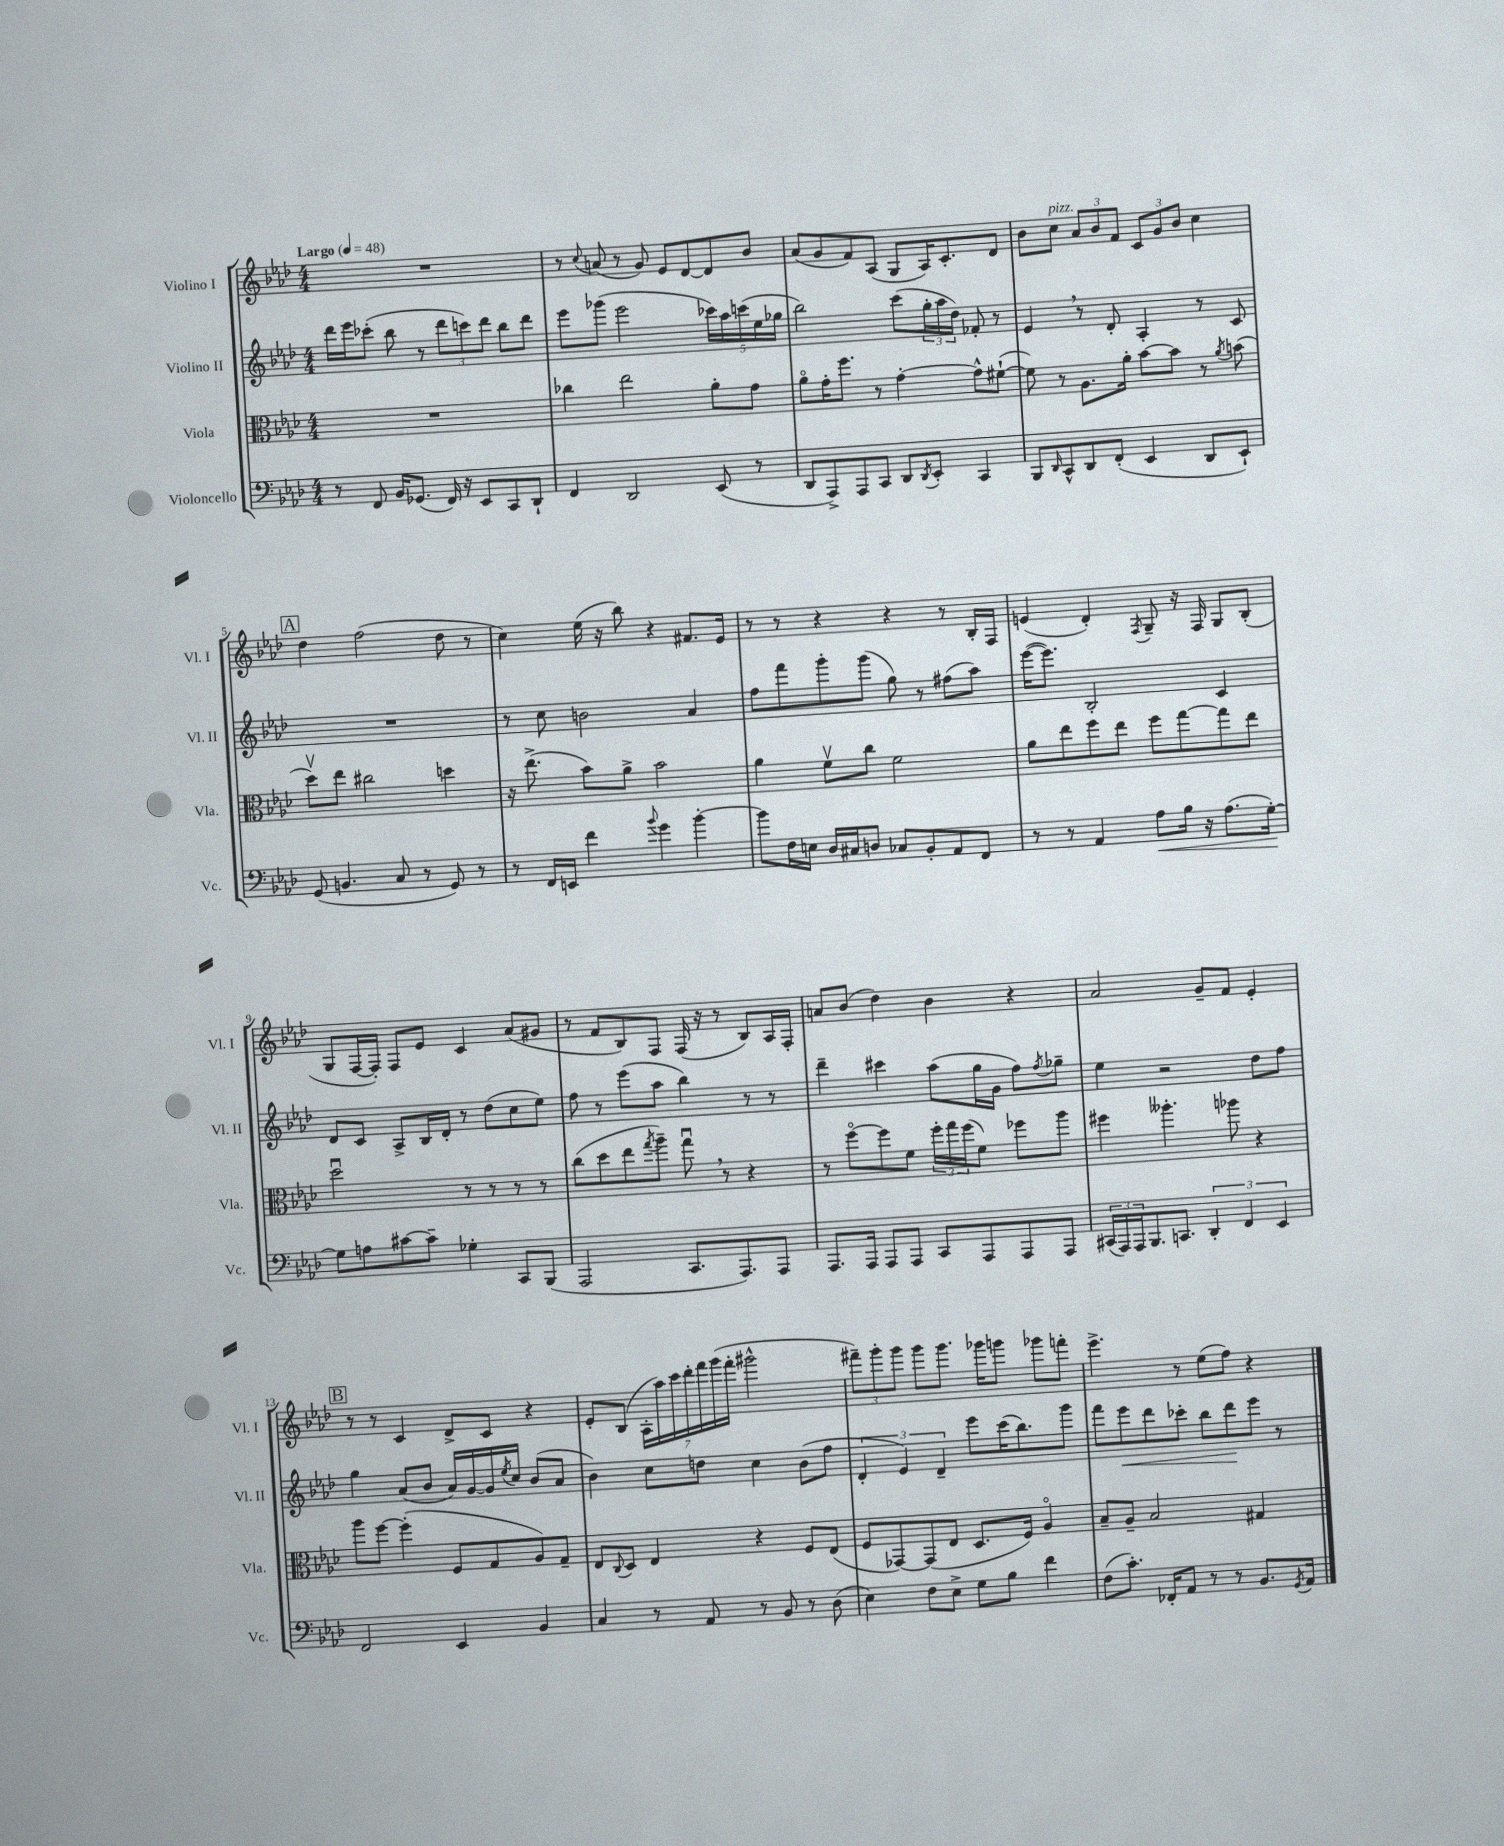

**kern	**kern	**kern	**kern
*staff4	*staff3	*staff2	*staff1
*clefF4	*clefC3	*clefG2	*clefG2
*k[b-e-a-d-]	*k[b-e-a-d-]	*k[b-e-a-d-]	*k[b-e-a-d-]
*M4/4	*M4/4	*M4/4	*M4/4
*MM48	*MM48	*MM48	*MM48
8r	1r	16ddd-	1r
.	.	16eee-	.
8FF	.	(8ccc-'	.
16BB-	.	8bb-	.
(8.GG-	.	.	.
.	.	8r	.
16FF)	.	12ddd-	.
16r	.	.	.
.	.	12ccc)	.
8EE-	.	.	.
.	.	12ddd-	.
8CC	.	8bb-	.
8DD-`	.	8ddd-	.
=	=	=	=
4FF	4cc-	8eee-	8r
.	.	.	8qqcc
.	.	(8ggg-	(8a
2DD-	2ee-	2eee-	8r
.	.	.	8g)
.	.	.	8e-
.	.	.	[8d-
(8EE-	8a-'	20ccc-)	8d-]
.	.	20aa-	.
.	.	(20ccc	.
8r	8g	.	8b-
.	.	20ee-	.
.	.	20gg-	.
=	=	=	=
8DD-	8a-o	2bb-)	(8a-
8AAA-^)	16g'	.	8g
.	8.ff	.	.
8AAA-	.	.	8f)
8CC	8r	.	(8A-
8DD-	[4g'	(8ccc	8G
8qDD-	.	.	.
8EE-'	.	24gg'	16A-)
.	.	24aa-	.
.	.	.	8.c'
.	.	24dd-)	.
4CC	8g^^]	8f-'	.
.	([8f#`	8r	8d-
=	=	=	=
8BBB-	8f#])	4e-	8b-
16qqDD-	.	.	.
8CC^^	8r	.	8cc
8DD-	8.A-	8r	12a-
.	.	.	12b-
(8FF'	.	8d-'	.
.	.	.	12f
.	16a-'	.	.
4EE-	[8b-	4A-'	12c
.	.	.	12g
.	8b-]	.	.
.	.	.	12b-
8DD-	8r	8r	4cc
.	8qa-	.	.
8EE-`)	(8b	8c	.
=	=	=	=
(8GG	8dd-v)	1r	4dd-
4.BB	8ee-	.	.
.	2cc#	.	(2ff
8C	.	.	.
8r	.	.	.
8GG)	4dd	.	8dd-
8r	.	.	8r
=	=	=	=
8r	16r	8r	4cc)
.	(8.ee-^	.	.
16FF	.	8cc	.
16EE	.	.	.
4f	8b-)	2b	(16ee-
.	.	.	16r
.	8a-^	.	8bb-)
8qqb-	.	.	.
4g	2b-	.	4r
[4b-'	.	4a-	8.f#
.	.	.	16e-
=	=	=	=
8b-]	4a-	8ff	8r
16F	.	8fff	8r
16E	.	.	.
16D-	8fv	8ggg'	4r
16C#	.	.	.
8D	8cc	(8ggg	.
8C-	2f	8gg)	4r
8BB-'	.	8r	.
8AA-	.	(8ff#	8r
8FF	.	8aa-)	16B-'
.	.	.	16F
=	=	=	=
8r	8a-	([16eee-	(4e
.	.	8.eee-])	.
8r	8ee-	.	.
4AA-	8ff	2B-'	4d-')
.	8ee-	.	.
.	.	.	8qF
8A-	8ff	.	8G~
16B-	[8gg	.	16r
16r	.	.	16F
(8.A-	8gg]	4c	8G
.	8ee-	.	(8B-'
[16G')	.	.	.
=	=	=	=
8G]	2dd-u	8d-	8G
8A	.	8c	[16F
.	.	.	16F'])
[8c#	.	8A-^	8F
8c#~]	.	16B-	8e-
.	.	16d-'	.
4G-'	8r	8r	4c
.	8r	(8dd-	.
8CC	8r	8cc	(8a-
(8BBB-	8r	8ee-)	8g#
=	=	=	=
2AAA-	(8cc	8ff	8r
.	8dd-	8r	8f
.	8ee-	(8eee-	8B-)
.	8qgg	.	.
.	8aa-~)	8aa-	8F
8.CC	8ggu	4bb-)	(16F
.	.	.	16r
.	8r	.	8r
8.AAA-)	.	.	.
.	4r	8r	8B-)
8AAA-	.	8r	16A-
.	.	.	16F'
=	=	=	=
8.AAA-	8r	4ddd-~	8a
.	[8ffo	.	(8b-
16AAA-	.	.	.
8AAA-	8ff]	4ccc#	4dd-)
8AAA-	8f	.	.
8CC	24ff'	(8aa-	4b-
.	24gg	.	.
.	(24ff	.	.
8AAA-	8f)	16gg	.
.	.	16g	.
8AAA-	8ff-	8ff)	4r
.	.	8qff	.
8AAA-	8aa-	8gg-~	.
=	=	=	=
(24CC#	4ff#	4ee-	2a-
24AAA-)	.	.	.
24AAA-	.	.	.
8.BBB-	.	.	.
.	4.aa--'	2r	.
8.CC	.	.	.
6DD-'	.	.	8g~
.	8aa-	.	8f
6FF	.	.	.
.	4r	8dd-	4e-'
6EE-	.	.	.
.	.	8ff	.
=	=	=	=
2FF	8aa-	4gg	8r
.	[8ff	.	8r
.	(4ff']	(8a-	4c
.	.	8b-	.
4EE-	8F	16a-)	8d-^
.	.	[16g	.
.	8G	16g]	8c
.	.	8qee-	.
.	.	16cc	.
4BB-	8A-)	(8b-	4r
.	8G~	8a-	.
=	=	=	=
4C	8E-	4b-)	8e-'
.	8qqC	.	.
.	8D-	.	(8B-
8r	4E-	8cc	28A-'
.	.	.	28aa-)
.	.	.	28ccc
.	.	.	28ddd-'
8AA-	.	8dd	.
.	.	.	28fff
.	.	.	(28ggg
.	.	.	28fff'
8r	4r	4cc	2ggg#^^
8BB-	.	.	.
8r	8F	(8b-	.
(8D-	(8E-	8ff	.
=	=	=	=
4E-)	8F	6d-'	12fff#~)
.	.	.	12ggg'
.	[8GG-)	.	.
.	.	6e-)	12ggg
8F	(8GG-]	.	8ggg
.	.	6d-~	.
8E-^	8E-	.	8.ggg
8G	8.D-	8eee-	.
.	.	.	16ggg-
8B-	.	(16ccc	8ggg
.	16F)	8.bb-)	.
4f	4A-o	.	8ggg-
.	.	8ggg	8fff'
=	=	=	=
(8F	8B-~	8fff	4.eee-^
8.c')	8A-~	8eee-	.
.	2B-	8ddd-	.
16FF-'	.	.	.
8AA-	.	8ccc-'	8r
8r	.	8bb-	(8ee-
8r	.	8ddd-	8ff)
8.BB-	4G#	8eee-	4r
.	.	8r	.
8qGG	.	.	.
16AA-	.	.	.
==	==	==	==
*-	*-	*-	*-
